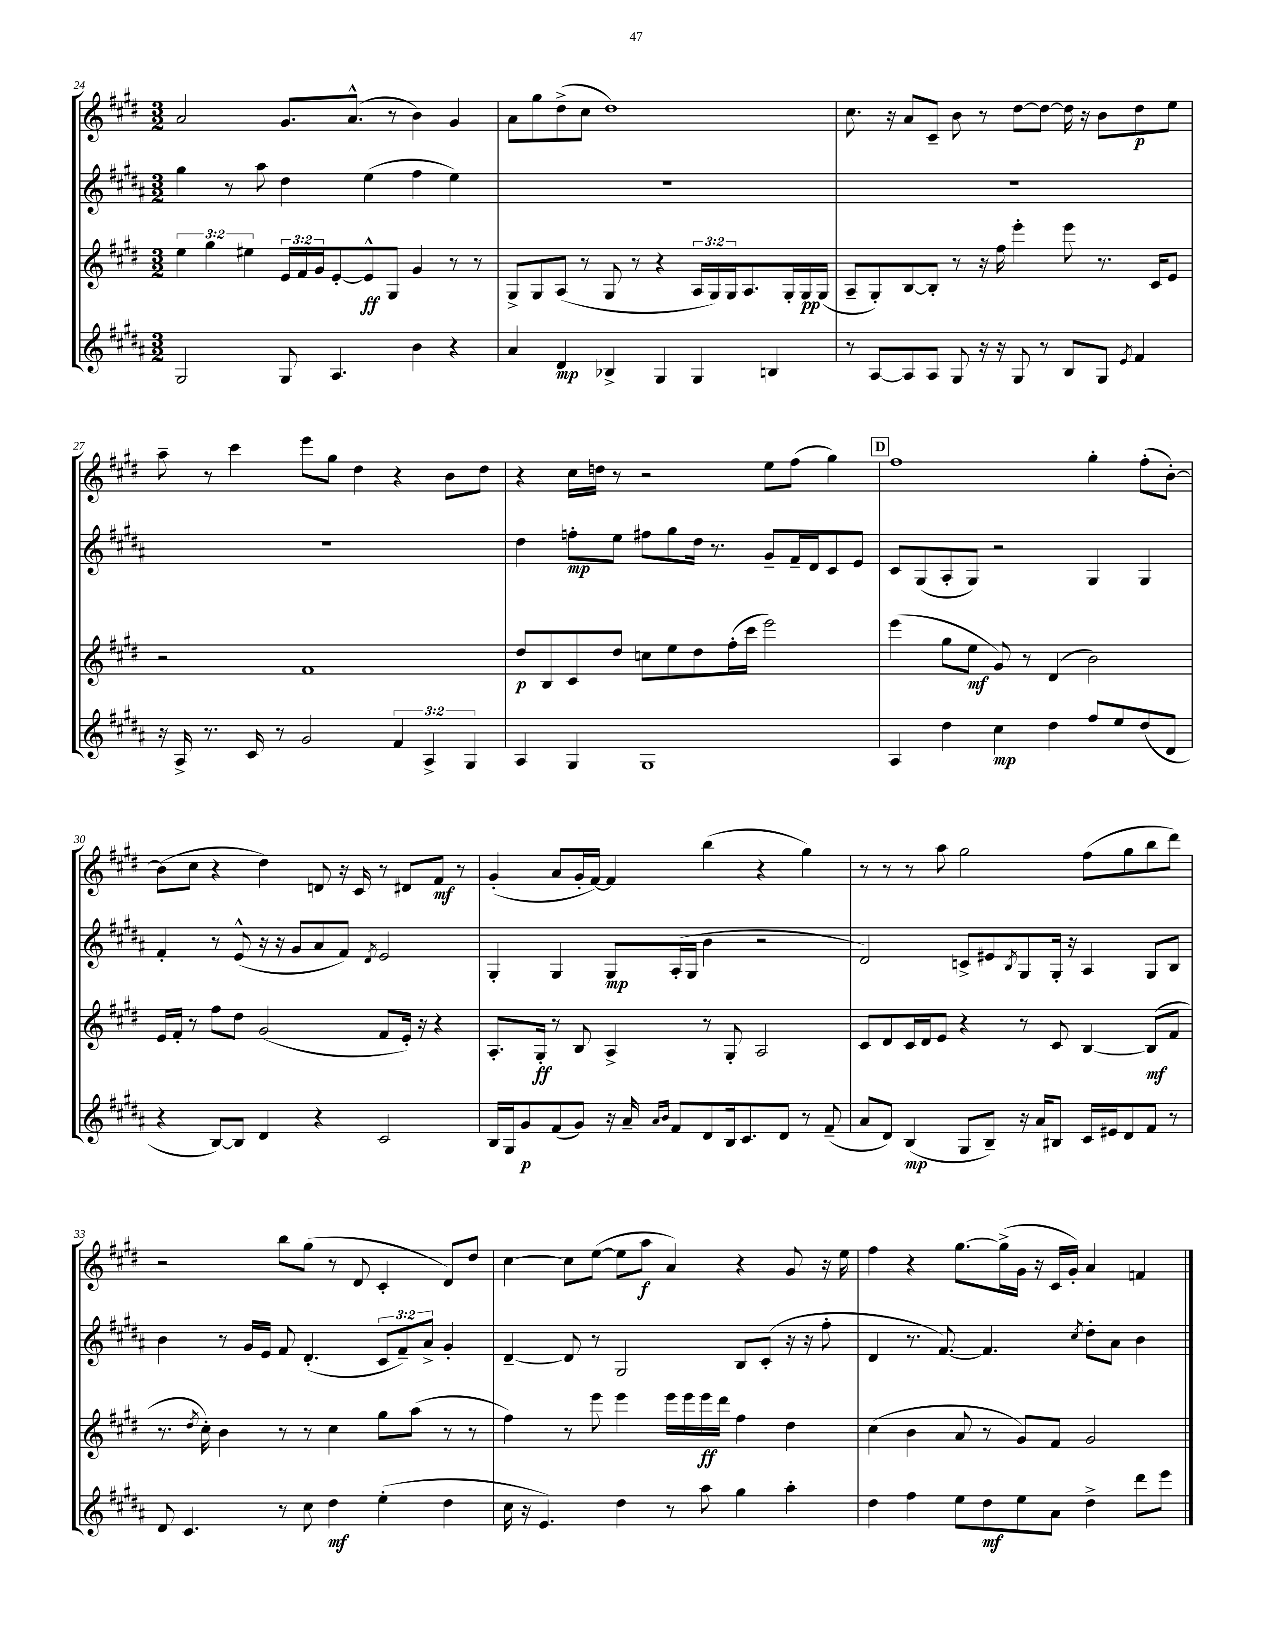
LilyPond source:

<<
\new StaffGroup <<
\new Staff = "s0" {
    \clef treble \key e \major \numericTimeSignature \time 3/2
    a'2 gis'8. a'8.-^( r8 b'4) gis'4 |
    a'8 gis''8 dis''8->( cis''8 dis''1) |
    cis''8. r16 a'8 cis'8-- b'8 r8 dis''8~ dis''8~ dis''16 r16 b'8 dis''8\p e''8 |
    a''8-- r8 cis'''4 e'''8 gis''8 dis''4 r4 b'8 dis''8 |
    r4 cis''16 d''16 r8 r2 e''8 fis''8( gis''4) |
    \mark \markup { \box "D" } fis''1 gis''4-. fis''8-.( b'8~-.) |
    b'8( cis''8 r4 dis''4) d'8 r16 cis'16 r8 dis'8 fis'8\mf r8 |
    gis'4-.( a'8 gis'16-. fis'16~) fis'4 b''4( r4 gis''4) |
    r8 r8 r8 a''8 gis''2 fis''8( gis''8 b''8 dis'''8) |
    r2 b''8 gis''8( r8 dis'8 cis'4-. dis'8) dis''8 |
    cis''4~ cis''8 e''8~( e''8 a''8\f a'4) r4 gis'8 r16 e''16 |
    fis''4 r4 gis''8.~ gis''16->( gis'16 r16 cis'16 gis'16-.) a'4 f'4 \bar "|." |
}
\new Staff = "s1" {
    \clef treble \key b \major \numericTimeSignature \time 3/2 \override Staff.TupletNumber.text = #tuplet-number::calc-fraction-text
    gis''4 r8 ais''8 dis''4 e''4( fis''4 e''4) |
    R1. |
    R1. |
    R1. |
    dis''4 f''8-.\mp e''8 fis''8 gis''8 dis''16 r8. gis'8-- fis'16-- dis'16 cis'8 e'8 |
    \mark \markup { \box "D" } cis'8 gis8( ais8-. gis8) r2 gis4 gis4 |
    fis'4-. r8 e'8-^( r16 r16 gis'8 ais'8 fis'8) \acciaccatura { dis'8 } e'2 |
    gis4-. gis4 gis8\mp ais16-.( gis16 b'4 r2 |
    dis'2) c'8-> eis'8 \acciaccatura { b8 } gis8 gis16-. r16 ais4 gis8 b8 |
    b'4 r8 gis'16 e'16 fis'8 dis'4.-.( \tuplet 3/2 { cis'8 fis'8--) ais'8-> } gis'4-. |
    dis'4~-- dis'8 r8 gis2 b8 cis'8-.( r16 r16 fis''8-. |
    dis'4 r8. fis'8.~) fis'4. \acciaccatura { cis''8 } dis''8-. ais'8 b'4 \bar "|." |
}
\new Staff = "s2" {
    \clef treble \key e \major \numericTimeSignature \time 3/2 \override Staff.TupletNumber.text = #tuplet-number::calc-fraction-text
    \tuplet 3/2 { e''4 gis''4 eis''4 } \tuplet 3/2 { e'16 fis'16 gis'16 } e'8~-. e'8-^\ff gis8 gis'4 r8 r8 |
    gis8-> gis8 a8( r8 gis8 r8 r4 \tuplet 3/2 { a16 gis16) gis16 } a8. gis16-. gis16\pp gis16( |
    a8-- gis8-.) b8~ b8-. r8 r16 fis''16 e'''4-. e'''8 r8. cis'16 e'8 |
    r2 fis'1 |
    dis''8\p b8 cis'8 dis''8 c''8 e''8 dis''8 fis''16-.( cis'''16 e'''2) |
    \mark \markup { \box "D" } e'''4( gis''8 e''8\mf gis'8) r8 dis'4( b'2) |
    e'16 fis'16-. r8 fis''8 dis''8 gis'2( fis'8 e'16-.) r16 r4 |
    a8.-. gis16-.\ff r8 b8 a4-> r8 gis8-. a2 |
    cis'8 dis'8 cis'16 dis'16 e'8 r4 r8 cis'8 b4~ b8\mf( fis'8 |
    r8. \acciaccatura { dis''8 } cis''16-.) b'4 r8 r8 cis''4 gis''8 a''8( r8 r8 |
    fis''4) r8 e'''8 e'''4 e'''16 e'''16 e'''16\ff dis'''16 fis''4 dis''4 |
    cis''4( b'4 a'8 r8 gis'8) fis'8 gis'2 \bar "|." |
}
\new Staff = "s3" {
    \clef treble \key b \major \numericTimeSignature \time 3/2 \override Staff.TupletNumber.text = #tuplet-number::calc-fraction-text
    gis2 gis8 ais4. b'4 r4 |
    ais'4 dis'4\mp bes4-> gis4 gis4 b4 |
    r8 ais8~ ais8 ais8 gis8 r16 r16 gis8 r8 b8 gis8 \acciaccatura { e'8 } fis'4 |
    r16 ais16-> r8. cis'16 r8 gis'2 \tuplet 3/2 { fis'4 ais4-> gis4 } |
    ais4 gis4 gis1 |
    \mark \markup { \box "D" } ais4 dis''4 cis''4\mp dis''4 fis''8 e''8 dis''8( dis'8 |
    r4 b8~) b8 dis'4 r4 cis'2 |
    b16 gis16 gis'8\p fis'8( gis'8) r16 ais'16-- \grace { ais'16 b'16 } fis'8 dis'8 b16 cis'8. dis'8 r8 fis'8--( |
    ais'8 dis'8) b4\mp( gis8 b8--) r16 ais'16 bis8 cis'16 eis'16 dis'8 fis'8 r8 |
    dis'8 cis'4. r8 cis''8 dis''4\mf e''4-.( dis''4 |
    cis''16 r16 e'4.) dis''4 r8 ais''8 gis''4 ais''4-. |
    dis''4 fis''4 e''8 dis''8\mf e''8 ais'8 dis''4-> dis'''8 e'''8 \bar "|." |
}
>>
>>
\layout { \context { \Score currentBarNumber = #24 } }
